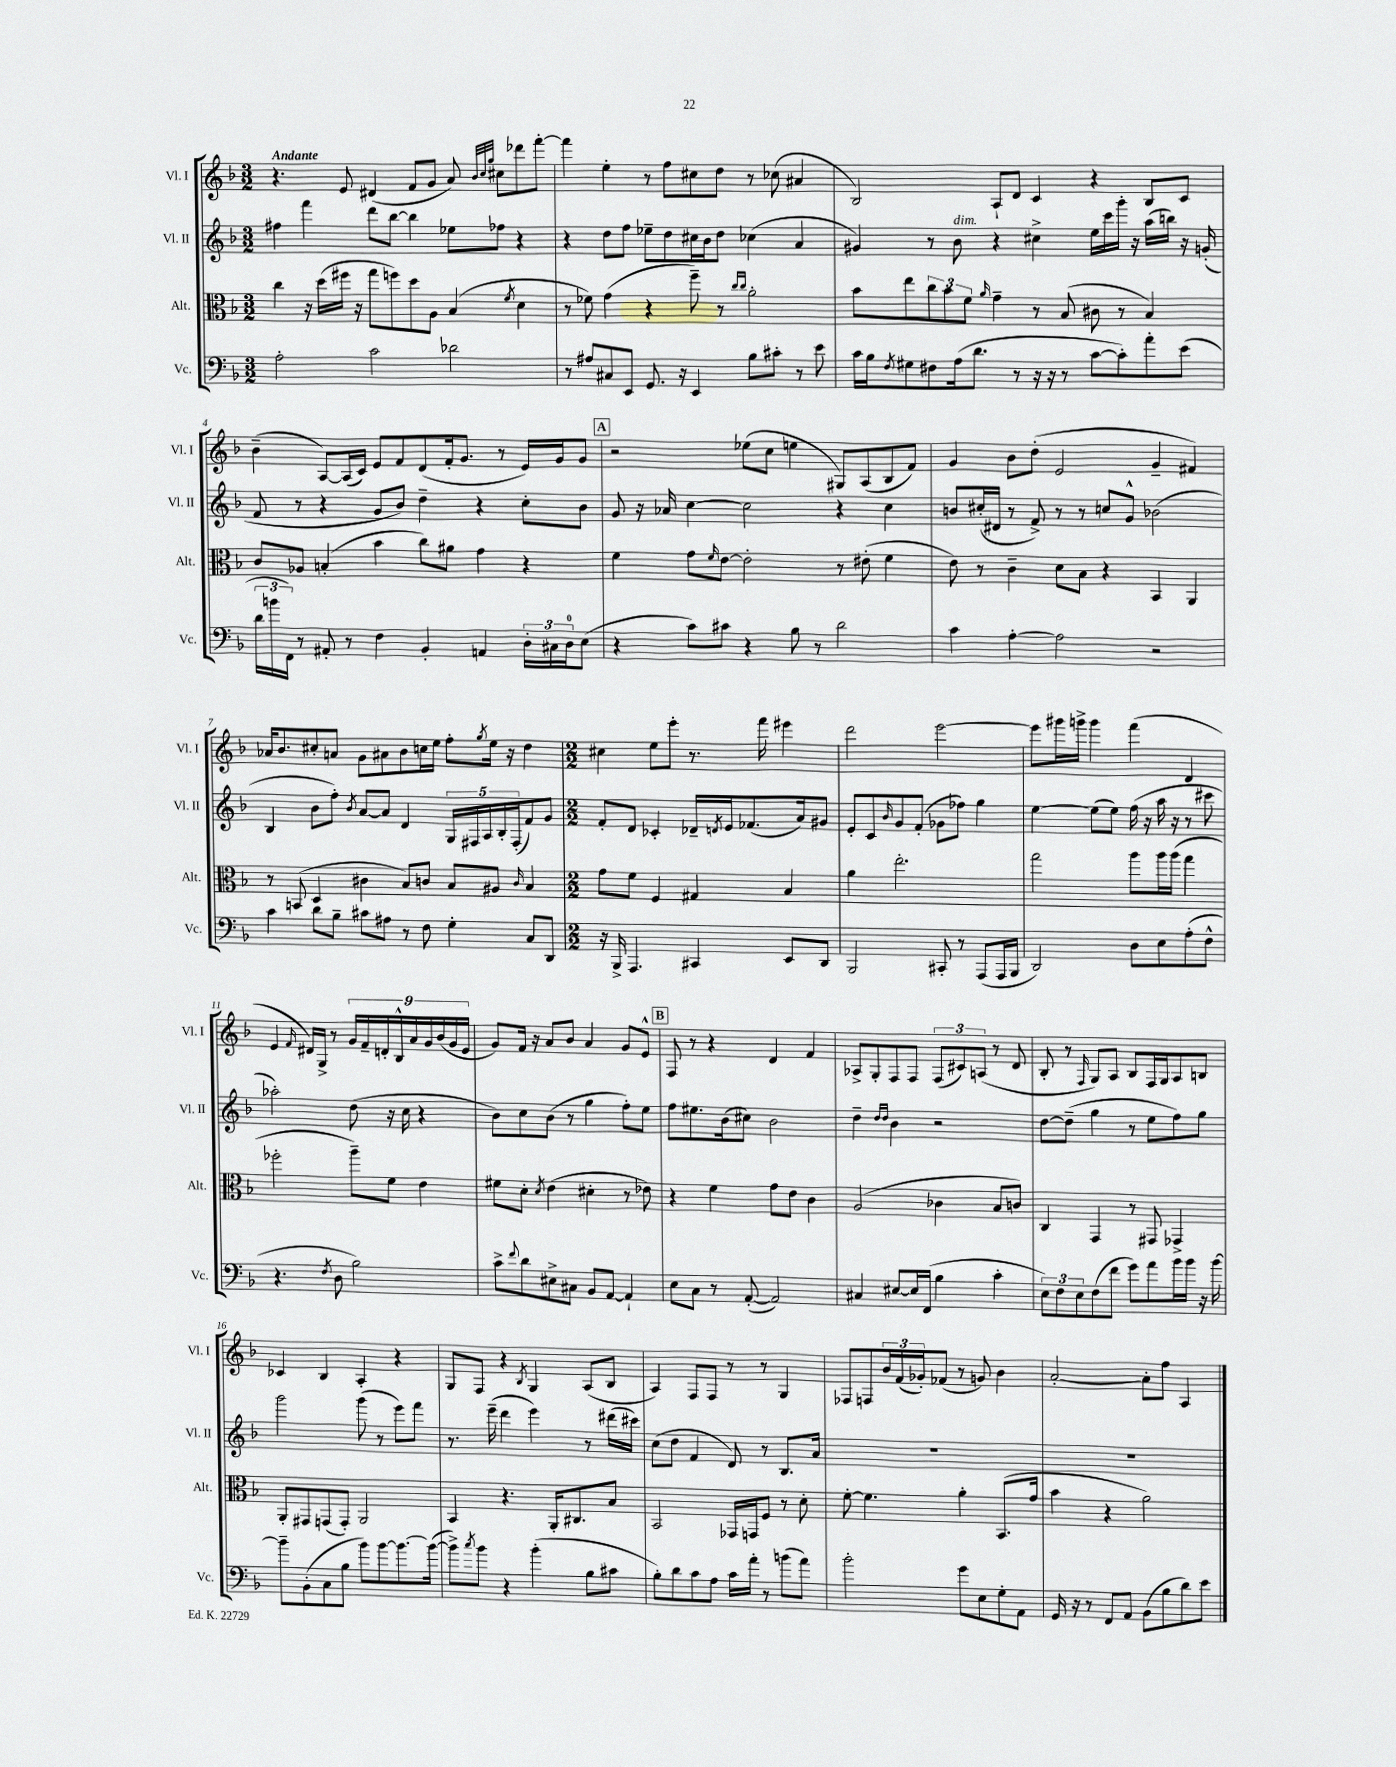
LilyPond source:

<<
\new StaffGroup <<
\new Staff = "s0" \with { instrumentName = "Vl. I" shortInstrumentName = "Vl. I" } {
    \clef treble \key f \major \numericTimeSignature \time 3/2 \tempo "Andante"
    r4. e'8 dis'4( f'8 g'8 a'8) \grace { bes'32 c''32 g''32 } cis''8 des'''8 f'''8~-. |
    f'''4 e''4-. r8 f''8 cis''8 d''8 r8 ces''8( ais'4 |
    bes2) a8-! d'8 c'4 r4 bes8 c'8 |
    bes'4--( a8~) a16( c'16) e'8 f'8 d'8( f'16-. g'8. r8 e'16) g'16 g'8 |
    \mark \markup { \box "A" } r2 ees''8( c''8 e''4 gis8) a8( bes8 f'8) |
    g'4 bes'8 d''8-.( e'2 g'4-- fis'4) |
    aes'16 bes'8. cis''8-. a'8 g'8 ais'8 bes'8 c''16 e''16 f''8-. \acciaccatura { g''8 } e''16 r16 d''4 |
    \numericTimeSignature \time 2/2 cis''4 e''8 e'''8-. r8. f'''16 eis'''4 |
    d'''2 e'''2~ |
    e'''8 gis'''16 g'''16-> g'''4 f'''4( d'4 |
    e'4 \grace { f'16 } dis'16) g16-> r8 \tuplet 9/8 { g'16 f'16-- d'16-. bes16-^ a'16 g'16 bes'16( g'16 e'16 } |
    g'8) f'16 r16 a'8 bes'8 a'4 g'8 e'8-^ |
    \mark \markup { \box "B" } f8 r8 r4 d'4 f'4 |
    aes8-> g8-. f8 f8 \tuplet 3/2 { f8( cis'8) a8( } r8 d'8 |
    bes8-. r8 \grace { f16 } g8) a8 bes8 f16 g16 a8 b8 |
    ces'4 bes4 a4-. r4 |
    g8 f8 r4 \acciaccatura { bes8 } g4 a8( bes8 |
    a4) f8 f8 r8 r8 g4 |
    fes8 f8 \tuplet 3/2 { bes'16 f'16( ges'16-.) } fes'8( r8 g'8) bes'4 |
    a'2~-. a'8-. f''8 a4 \bar "|." |
}
\new Staff = "s1" \with { instrumentName = "Vl. II" shortInstrumentName = "Vl. II" } {
    \clef treble \key f \major \numericTimeSignature \time 3/2
    fis''4 f'''4 d'''8 bes''8~ bes''4 ees''8 fes''8 r4 |
    r4 d''8 f''8 ees''8-- d''8 cis''16 bes'16 d''8 ces''4( a'4 |
    gis'4) r8 bes'8^\markup { \italic "dim." } r4 cis''4-> e''16 c'''16 g'''16-. r16 a''16( b''16) r16 g'16-.( |
    f'8 r8 r4 g'8 bes'8) d''4-- r4 c''8-. bes'8 |
    \mark \markup { \box "A" } g'8 r16 aes'16 c''4~ c''2 r4 c''4 |
    b'8 cis''16-.( dis'16 r8 f'8->) r8 r8 c''8 g'8-^ bes'2( |
    bes4 bes'8 f''8-.) \acciaccatura { bes'8 } a'8~ a'8 d'4 \tuplet 5/4 { g16 fis16 a16 bes16-. fis16-.( } f'8) g'8 |
    \numericTimeSignature \time 2/2 f'8-. d'8 ces'4-. des'16-- \acciaccatura { d'8 } e'16 fes'8.( a'16) gis'8 |
    e'8-. c'8 \grace { bes'16 } g'8 f'8-.( ges'8 fes''8) g''4 |
    e''4~ e''8( e''8) f''16( r16 a''16 r16 r8 cis'''8 |
    aes''2-.) d''8( r16 c''16 r4 |
    bes'8) c''8 bes'8( r8 g''4 f''8-.) e''8 |
    \mark \markup { \box "B" } f''8 eis''8. bes'16( cis''8) bes'2 |
    d''4-- \grace { d''16 d''16 } bes'4 r2 |
    d''8~ d''8--( g''4 r8 e''8 f''8) g''8 |
    g'''2 g'''8( r8 e'''8) f'''8 |
    r8. e'''16--( d'''4 e'''4) r8 dis'''16( cis'''16) |
    c''8( d''8 f'4 d'8) r8 bes8. a'16 |
    R1 |
    R1 \bar "|." |
}
\new Staff = "s2" \with { instrumentName = "Alt." shortInstrumentName = "Alt." } {
    \clef alto \key f \major \numericTimeSignature \time 3/2
    c''4 r16 d''16( fis''16 r16 g''8 f''8) d''8 a8 bes4( \acciaccatura { f'8 } d'4 |
    r8 fes'8) g'4( r4 f''8--) r8 \grace { c''16 c''16 } a'2-. |
    bes'8 e''8 \tuplet 3/2 { c''8 bes'8 f'8 } \grace { a'16 } g'4-- r8 bes8( cis'8 r8 bes4) |
    c'8 aes8 b4-.( bes'4 c''8) ais'8 g'4 r4 |
    \mark \markup { \box "A" } f'4 g'8 \grace { f'16 } e'8~ e'2-. r8 eis'8-.( f'4 |
    e'8) r8 c'4-- d'8 bes8 r4 bes,4 a,4 |
    r8 b,8( d4 cis'4 bes8) c'8 bes8 ais8 \grace { c'16 } bes4 |
    \numericTimeSignature \time 2/2 g'8 f'8 f4 gis4 bes4 |
    a'4 e''2.-. |
    g''2 a''8 a''16 a''16( g''4 |
    fes''2-. a''8--) f'8 e'4 |
    fis'8 d'8-. \acciaccatura { d'8 } e'4( dis'4-. r8 ees'8) |
    \mark \markup { \box "B" } r4 f'4 g'8 e'8 c'4 |
    a2( ces'4 bes8 c'8) |
    c4 g,4 r8 gis,8 ges,4-> |
    a,8-. gis,8 g,8( g,8-.) a,2 |
    bes,4 r4. a,16-. cis8. bes8 |
    bes,2 ges,16 g,16 f8 r8 d'8-. |
    f'8~-. f'4. a'4-. bes,8.( g'16 |
    bes'4 r4 a'2) \bar "|." |
}
\new Staff = "s3" \with { instrumentName = "Vc." shortInstrumentName = "Vc." } {
    \clef bass \key f \major \numericTimeSignature \time 3/2
    a2-. c'2 des'2 |
    r8 ais8 cis8 e,8 g,8. r16 e,4 bes8 cis'8-. r8 e'8 |
    c'16 bes16 \acciaccatura { f8 } gis8 fis8 a16( d'8. r8 r16 r16 r8 c'8~ c'8-.) a'8-. e'8( |
    \tuplet 3/2 { d'16 b'16 f,16) } r8 ais,8-. r8 f4 bes,4-. a,4 \tuplet 3/2 { d16-. cis16 d16-0 } e8( |
    \mark \markup { \box "A" } r4 c'8) cis'8 r4 bes8 r8 d'2 |
    c'4 a4~-. a2 r2 |
    c'4 d'8 bes8-- cis'8 ais8 r8 f8 g4-. c8 d,8 |
    \numericTimeSignature \time 2/2 r16 bes,,16-> a,,4. cis,4 e,8 d,8 |
    bes,,2 cis,8-. r8 a,,8( a,,16 bes,,16 |
    d,2) d8 e8 a8-.( f8-^ |
    r4. \acciaccatura { f8 } d8 bes2) |
    c'8-> \appoggiatura { f'8 } d'8 eis8-> cis8 bes,8 a,8~ a,4-! |
    \mark \markup { \box "B" } e8 c8 r8 a,8~-.( a,2) |
    cis4 eis8~ eis16 f,16( bes4 c'4-. |
    \tuplet 3/2 { e8) f8 e8 } f8( f'8 g'8) a'8 bes'16 bes'16 r16 bes'16~ |
    bes'8-- bes,8-.( c8 bes8 bes'8) bes'8~ bes'8.~ bes'16~( |
    bes'8->) \acciaccatura { c''8 } bes'8 r4 bes'4-.( bes8 cis'8 |
    bes8-.) d'8 c'8 a8 c'16 a'16-. r8 b'8( a'8) |
    bes'2-. g'8 e8 g8-. a,8 |
    g,16 r16 r8 f,8 a,8 bes,8( bes8 d'8) e'8 \bar "|." |
}
>>
>>
